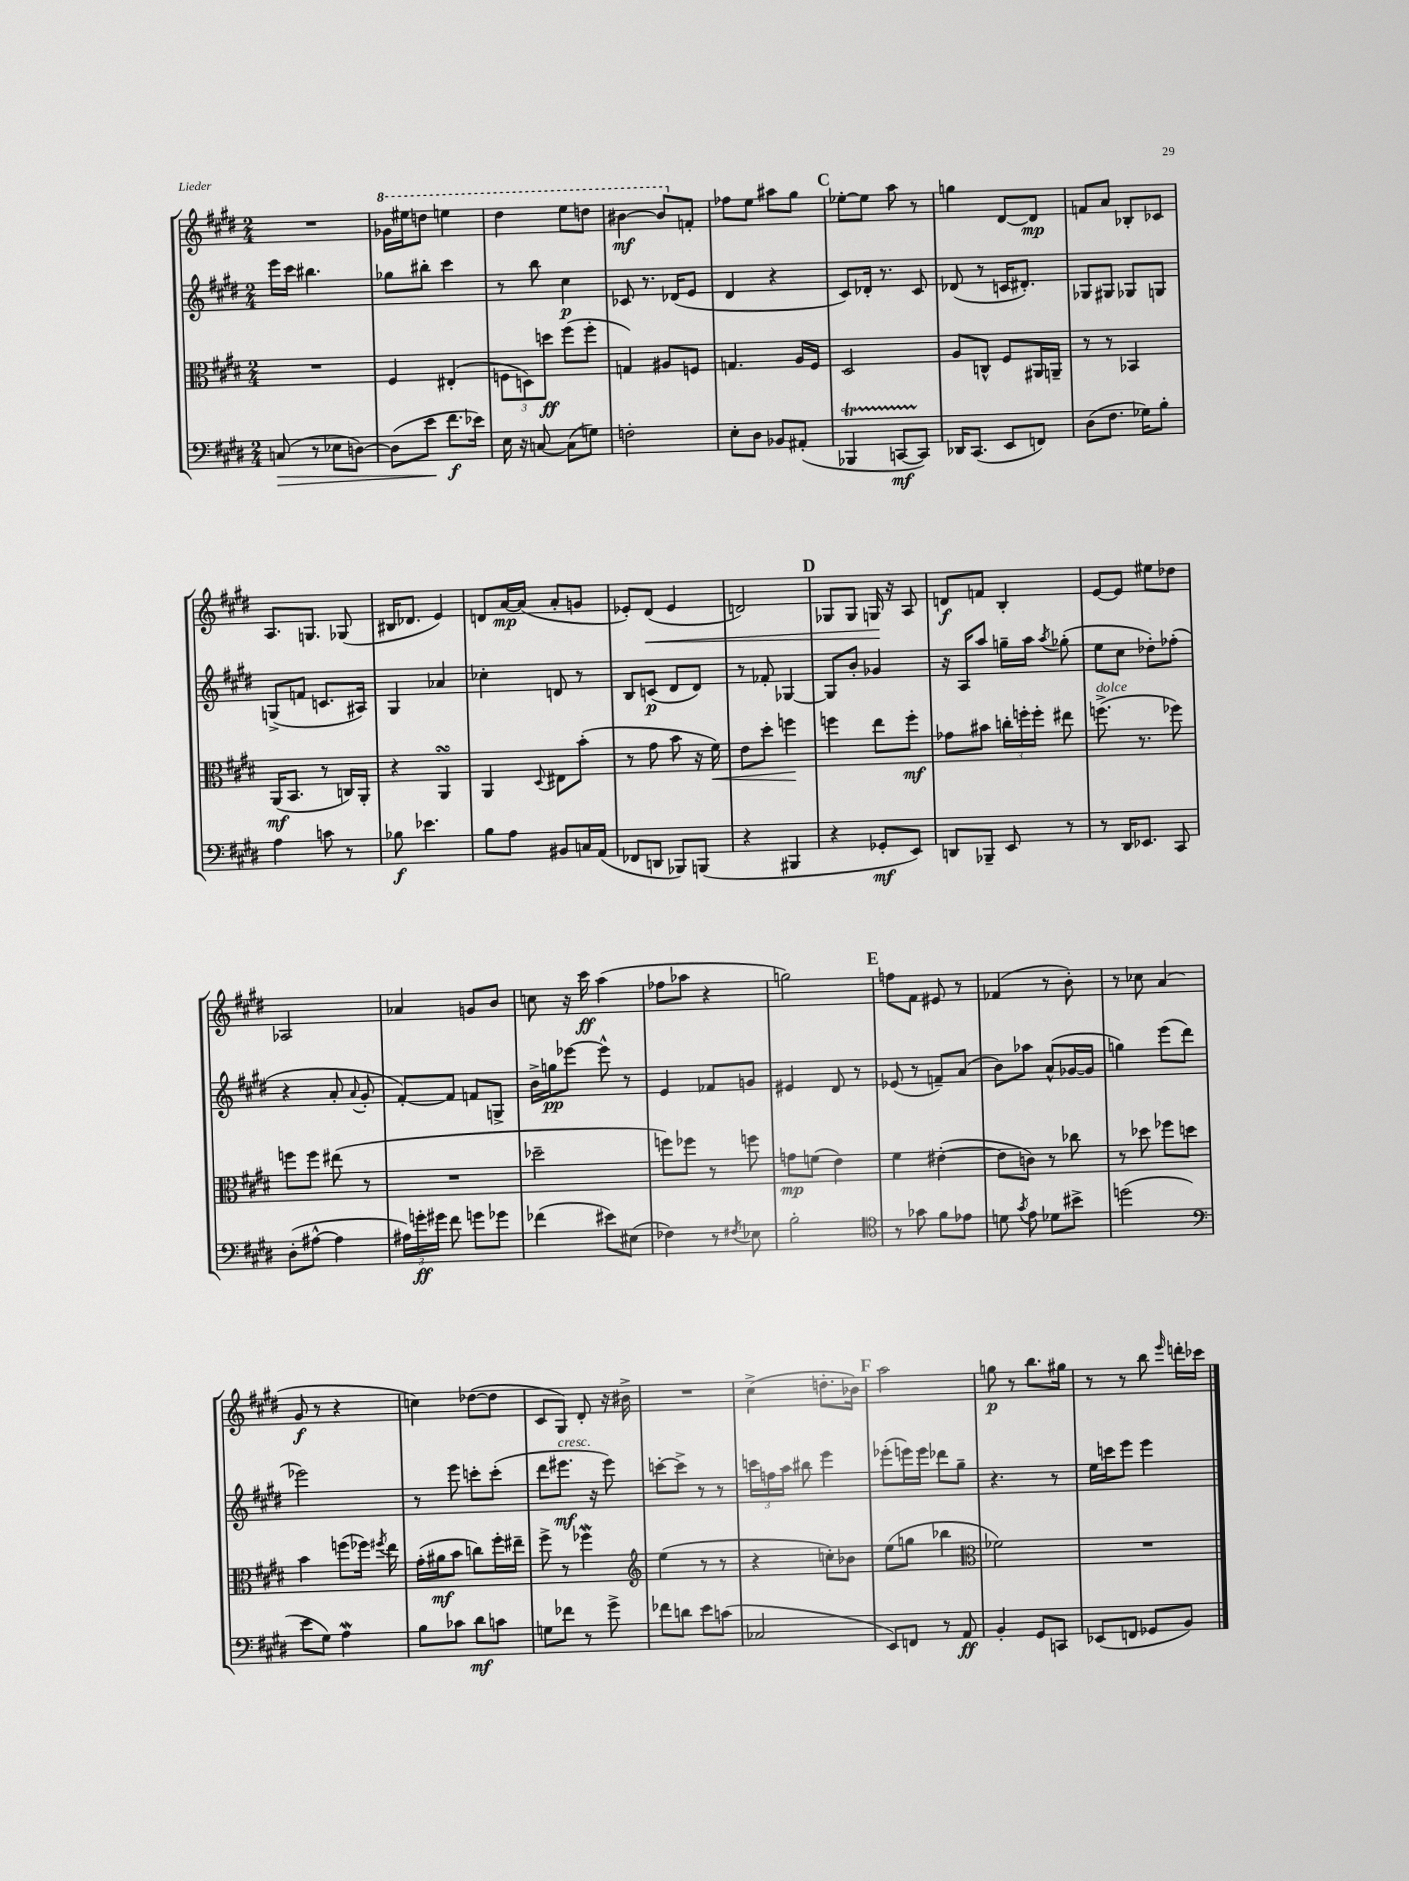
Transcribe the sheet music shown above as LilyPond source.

<<
\new StaffGroup <<
\new Staff = "s0" {
    \clef treble \key e \major \numericTimeSignature \time 2/4
    \autoBeamOff R2 |
    \ottava #1 ges''16[ eis'''16 d'''8] e'''4 |
    dis'''4 e'''8[ d'''8] |
    bis''4~\mf bis''8[ \ottava #0 f'8]-. |
    fes''8[ e''8] ais''8[ gis''8] |
    \mark \markup { \bold "C" } ees''8[~-. ees''8] a''8 r8 |
    g''4 dis'8[~ dis'8]\mp |
    f'8[ a'8] bes8[-. ces'8] |
    a8.[ g8.] ges8( |
    bis16[ des'8.] e'4) |
    d'8[ a'16~\mp a'16]( a'8[-. g'8] |
    ees'8[-.) dis'8]\<( ees'4 |
    d'2) |
    \mark \markup { \bold "D" } ges8[ ges8] g16\! r16 a8 |
    d'8[\f f'8] b4-. |
    e'8[~ e'8] eis''8[ des''8] |
    aes2 |
    aes'4 g'8[ b'8] |
    c''8 r16 cis'''16\ff a''4( |
    fes''8[ aes''8] r4 |
    g''2) |
    \mark \markup { \bold "E" } f''8[ fis'8] eis'8 r8 |
    fes'4( r8 b'8-.) |
    r8 ces''8 a'4( |
    gis'8\f r8 r4 |
    c''4) des''8[~( des''8] |
    cis'8[ gis8]) dis'8-. r16 bis'16-> |
    R2 |
    cis''4->( d''8.[-. bes'16]) |
    \mark \markup { \bold "F" } a''2 |
    g''8\p r8 b''8.[ gis''16] |
    r8 r8 b''8 \grace { e'''16 } d'''16[-. ces'''16] \bar "|." |
}
\new Staff = "s1" {
    \clef treble \key e \major \numericTimeSignature \time 2/4
    \autoBeamOff e'''16[ cis'''16] bis''4. |
    ges''8[ bis''8]-. cis'''4 |
    r8 b''8 cis''4\p |
    ces'8 r8. des'16[( e'8] |
    dis'4 r4 |
    \mark \markup { \bold "C" } cis'8[) des'16]-. r8. cis'8 |
    des'8( r8 c'16[ dis'8.]-.) |
    ges8[ gis8] ges8[ g8] |
    g8[->( f'8] c'8.[ ais16]) |
    gis4 aes'4 |
    ces''4-. d'8 r8 |
    b8[ c'8]\p( dis'8[ dis'8]) |
    r8 fes'8-. ges4~ |
    \mark \markup { \bold "D" } ges8[ b'8]-. ges'4 |
    r16 a16[ a''8] g''16[-- a''16] \acciaccatura { a''8 } ges''8-.( |
    e''8[ cis''8] des''8[-.) fes''8]-.( |
    r4 a'8-. \appoggiatura { a'8 } gis'8-. |
    fis'8[~-.) fis'8] f'8[ g8]-> |
    b'16[-> g''16\pp ees'''8]~ ees'''8-^ r8 |
    e'4 fes'8[ g'8] |
    eis'4 dis'8 r8 |
    \mark \markup { \bold "E" } ees'8( r8 f'8[--) a'8]( |
    b'8[) aes''8] a'8[-^( ges'16~ ges'16] |
    g''4) e'''8[( dis'''8] |
    ees'''2) |
    r8 e'''8 c'''8[-. c'''8]-.( |
    dis'''8[ eis'''8.]\mf^\markup { \italic "cresc." } r16 eis'''8) |
    c'''8[~-. c'''8]-> r8 r8 |
    \tuplet 3/2 { c'''16[ f''16 a''16] } bis''8 e'''4 |
    \mark \markup { \bold "F" } ees'''8[-.( e'''16) e'''16] des'''8[ gis''8]-- |
    r4. r8 |
    e''16[ c'''16 e'''8] e'''4 \bar "|." |
}
\new Staff = "s2" {
    \clef alto \key e \major \numericTimeSignature \time 2/4
    \autoBeamOff R2 |
    fis4 eis4-.( |
    \tuplet 3/2 { f8[ d8) d''8]\ff } fis''8[( fis''8]-. |
    g4) ais8[ f8] |
    g4. a16[ fis16] |
    \mark \markup { \bold "C" } dis2 |
    a8[ c8]-^ fis8[ ais,16 a,16]-- |
    r8 r8 bes,4 |
    a,16[\mf( b,8.] r8 c16[) a,16]-. |
    r4 a,4\turn |
    a,4 \appoggiatura { dis8 } eis8[ b'8]-.( |
    r8 gis'8 b'8 r16 fis'16\<) |
    e'8[ dis''8]-. f''4\! |
    \mark \markup { \bold "D" } f''4 e''8[ f''8]-.\mf |
    ges'8[ bis'8] \tuplet 3/2 { c''16[-. f''16-. f''16]-. } eis''8 |
    f''8.->^\markup { \italic "dolce" }( r8. fes''8) |
    f''8[ f''8] eis''8( r8 |
    R2 |
    des''2-- |
    f''8[) fes''8] r8 f''8 |
    g'8[\mp f'8]( e'4) |
    \mark \markup { \bold "E" } fis'4 eis'4~-.( |
    eis'8[ c'8]) r8 ces''8 |
    r8 des''8 fes''8[ d''8] |
    b'4 f''8[( fes''16]) \acciaccatura { fis''8 } e''16 |
    gis'16[-.( ais'16\mf b'8] c''8[) fis''16-. eis''16]-- |
    fis''8-> r8 fes''4\mordent |
    \clef treble e''4( r8 r8 |
    r4 c''8[-.) bes'8] |
    \mark \markup { \bold "F" } e''8[( g''8] bes''4 |
    \clef alto fes'2) |
    R2 \bar "|." |
}
\new Staff = "s3" {
    \clef bass \key e \major \numericTimeSignature \time 2/4
    \autoBeamOff c8\>( r8 ees8[ d8]~) |
    d8[( e'8]\! fis'8.[\f ees'16]) |
    e16 r16 c8~ c8[( g8]) |
    f2-. |
    e8[-. dis8] bes,8[ ais,8]-.( |
    \mark \markup { \bold "C" } bes,,4\startTrillSpan c,8[~\mf c,8]\stopTrillSpan) |
    des,16[ cis,8.]( e,8[ f,8]) |
    dis8[( fis8.] ges16[) b8]-. |
    a4 c'8 r8 |
    bes8\f ees'4. |
    b8[ a8] bis,8[ c16 a,16]( |
    fes,8[ d,8] bes,,8[) b,,8]( |
    r4 bis,,4 |
    \mark \markup { \bold "D" } r4 ges,8[-.\mf e,8]) |
    d,8[ bes,,8]-- e,8 r8 |
    r8 dis,16[ ees,8.] cis,8 |
    dis8[-.( ais8]~-^ ais4 |
    \tuplet 3/2 { ais16[) g'16-.\ff gis'16] } fis'8 g'8[ ges'8] |
    fes'4( eis'8[) eis8]( |
    fes4) r8 \acciaccatura { fis8 } ees8 |
    b2-. |
    \mark \markup { \bold "E" } \clef tenor r8 ges'8 fis'8[ ees'8] |
    d'8 \acciaccatura { gis'8 } e'8 des'8[ bis'8]-> |
    d''2( |
    \clef bass e'8[ gis8]) a4\mordent |
    b8[ ces'8] dis'8[\mf c'8] |
    g8[ fes'8] r8 gis'8-> |
    fes'8[ d'8] e'8[ c'8]( |
    ces2 |
    \mark \markup { \bold "F" } e,8[) f,8] r8 a,8\ff |
    b,4-. gis,8[ c,8] |
    ees,8[( f,8] ges,8[ b,8]) \bar "|." |
}
>>
>>
\layout { \context { \Score \remove "Bar_number_engraver" } }
